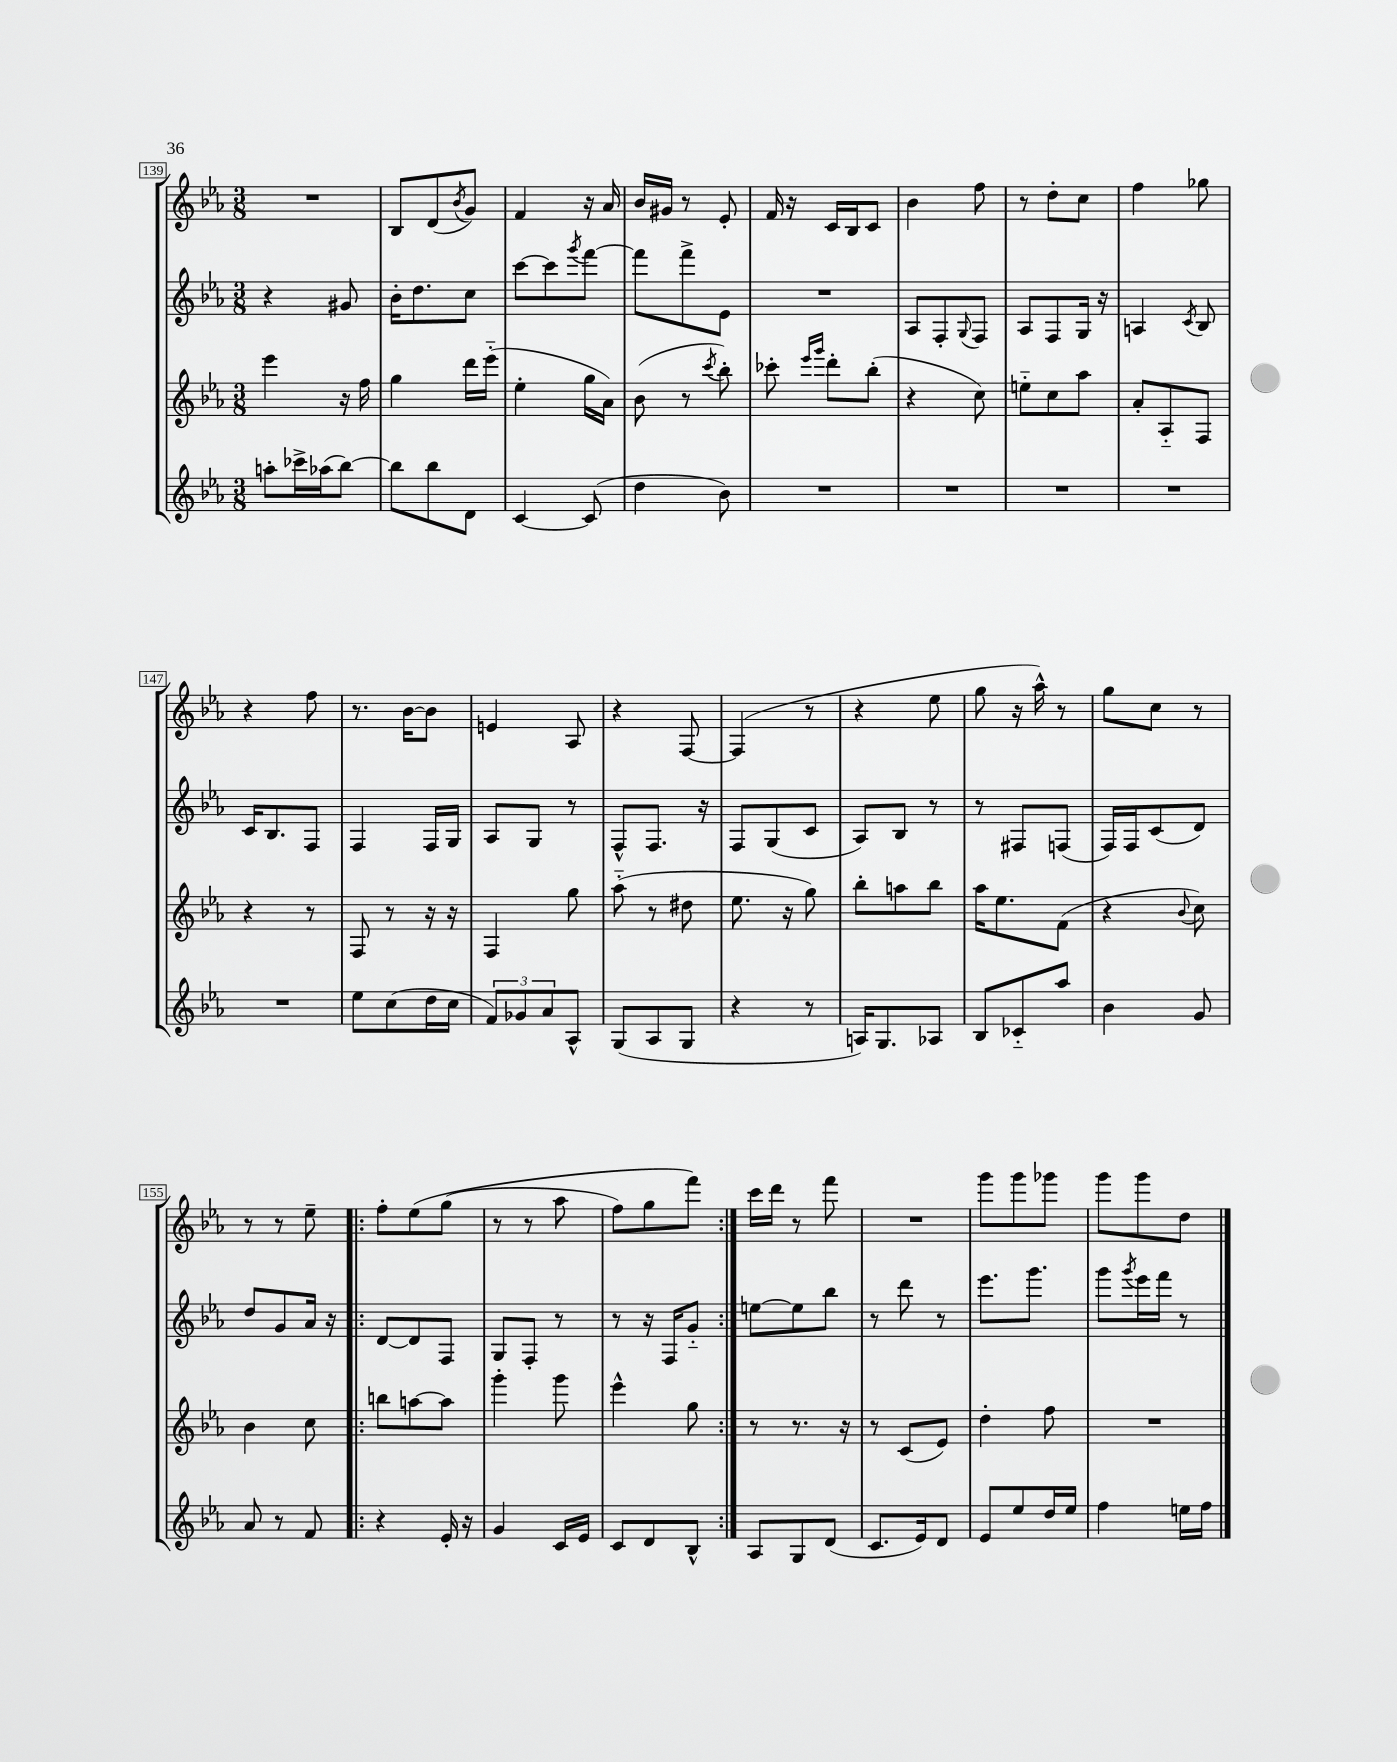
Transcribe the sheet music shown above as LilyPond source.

<<
\new StaffGroup <<
\new Staff = "s0" {
    \clef treble \key ees \major \numericTimeSignature \time 3/8
    R4. |
    bes8 d'8( \acciaccatura { bes'8 } g'8) |
    f'4 r16 aes'16 |
    bes'16 gis'16 r8 ees'8-. |
    f'16 r16 c'16 bes16 c'8 |
    bes'4 f''8 |
    r8 d''8-. c''8 |
    f''4 ges''8 |
    r4 f''8 |
    r8. bes'16~ bes'8 |
    e'4 aes8 |
    r4 f8~ |
    f4( r8 |
    r4 ees''8 |
    g''8 r16 aes''16-^) r8 |
    g''8 c''8 r8 |
    r8 r8 ees''8-- |
    \repeat volta 2 { f''8-. ees''8\( g''8( |
    r8 r8 aes''8 |
    f''8) g''8 f'''8\) | }
    c'''16 d'''16 r8 f'''8 |
    R4. |
    g'''8 g'''8 ges'''8 |
    g'''8 g'''8 d''8 \bar "|." |
}
\new Staff = "s1" {
    \clef treble \key ees \major \numericTimeSignature \time 3/8
    r4 gis'8 |
    bes'16-. d''8. c''8 |
    c'''8~ c'''8 \acciaccatura { g'''8 } f'''8~ |
    f'''8 f'''8-> ees'8 |
    R4. |
    aes8 f8-. \appoggiatura { g8 } f8 |
    aes8 f8 g16 r16 |
    a4 \acciaccatura { c'8 } bes8 |
    c'16 bes8. f8 |
    f4 f16 g16 |
    aes8 g8 r8 |
    f8-^ f8. r16 |
    f8 g8( c'8 |
    aes8) bes8 r8 |
    r8 fis8 f8( |
    f16) f16 c'8( d'8) |
    d''8 g'8 aes'16 r16 |
    \repeat volta 2 { d'8~ d'8 f8 |
    g8 f8-. r8 |
    r8 r16 f16 g'8-_ | }
    e''8~ e''8 bes''8 |
    r8 d'''8 r8 |
    ees'''8. g'''8. |
    g'''8 \acciaccatura { g'''8 } ees'''16 f'''16 r8 \bar "|." |
}
\new Staff = "s2" {
    \clef treble \key ees \major \numericTimeSignature \time 3/8
    ees'''4 r16 f''16 |
    g''4 d'''16 ees'''16-_( |
    ees''4-. g''16 aes'16) |
    bes'8( r8 \acciaccatura { c'''8 } bes''8-.) |
    ces'''8-. \grace { ees'''16 g'''16 } d'''8-. bes''8-.( |
    r4 c''8) |
    e''8-_ c''8 aes''8 |
    aes'8-. aes8-_ f8 |
    r4 r8 |
    f8 r8 r16 r16 |
    f4 g''8 |
    aes''8-_( r8 dis''8 |
    ees''8. r16 g''8) |
    bes''8-. a''8 bes''8 |
    aes''16 ees''8. f'8( |
    r4 \appoggiatura { bes'8 } c''8) |
    bes'4 c''8 |
    \repeat volta 2 { b''8 a''8~ a''8 |
    g'''4-. g'''8 |
    ees'''4-^ g''8 | }
    r8 r8. r16 |
    r8 c'8( ees'8) |
    d''4-. f''8 |
    R4. \bar "|." |
}
\new Staff = "s3" {
    \clef treble \key ees \major \numericTimeSignature \time 3/8
    a''8-. ces'''16-> aes''16( bes''8~) |
    bes''8 bes''8 d'8 |
    c'4~ c'8( |
    d''4 bes'8) |
    R4. |
    R4. |
    R4. |
    R4. |
    R4. |
    ees''8 c''8( d''16 c''16 |
    \tuplet 3/2 { f'8) ges'8 aes'8 } aes8-^ |
    g8( aes8 g8 |
    r4 r8 |
    a16) g8. aes8 |
    bes8 ces'8-_ aes''8 |
    bes'4 g'8 |
    aes'8 r8 f'8 |
    \repeat volta 2 { r4 ees'16-. r16 |
    g'4 c'16 ees'16 |
    c'8 d'8 bes8-^ | }
    aes8 g8 d'8( |
    c'8. ees'16) d'8 |
    ees'8 ees''8 d''16 ees''16 |
    f''4 e''16 f''16 \bar "|." |
}
>>
>>
\layout { \context { \Score currentBarNumber = #139 \override BarNumber.stencil = #(make-stencil-boxer 0.1 0.3 ly:text-interface::print) } }
